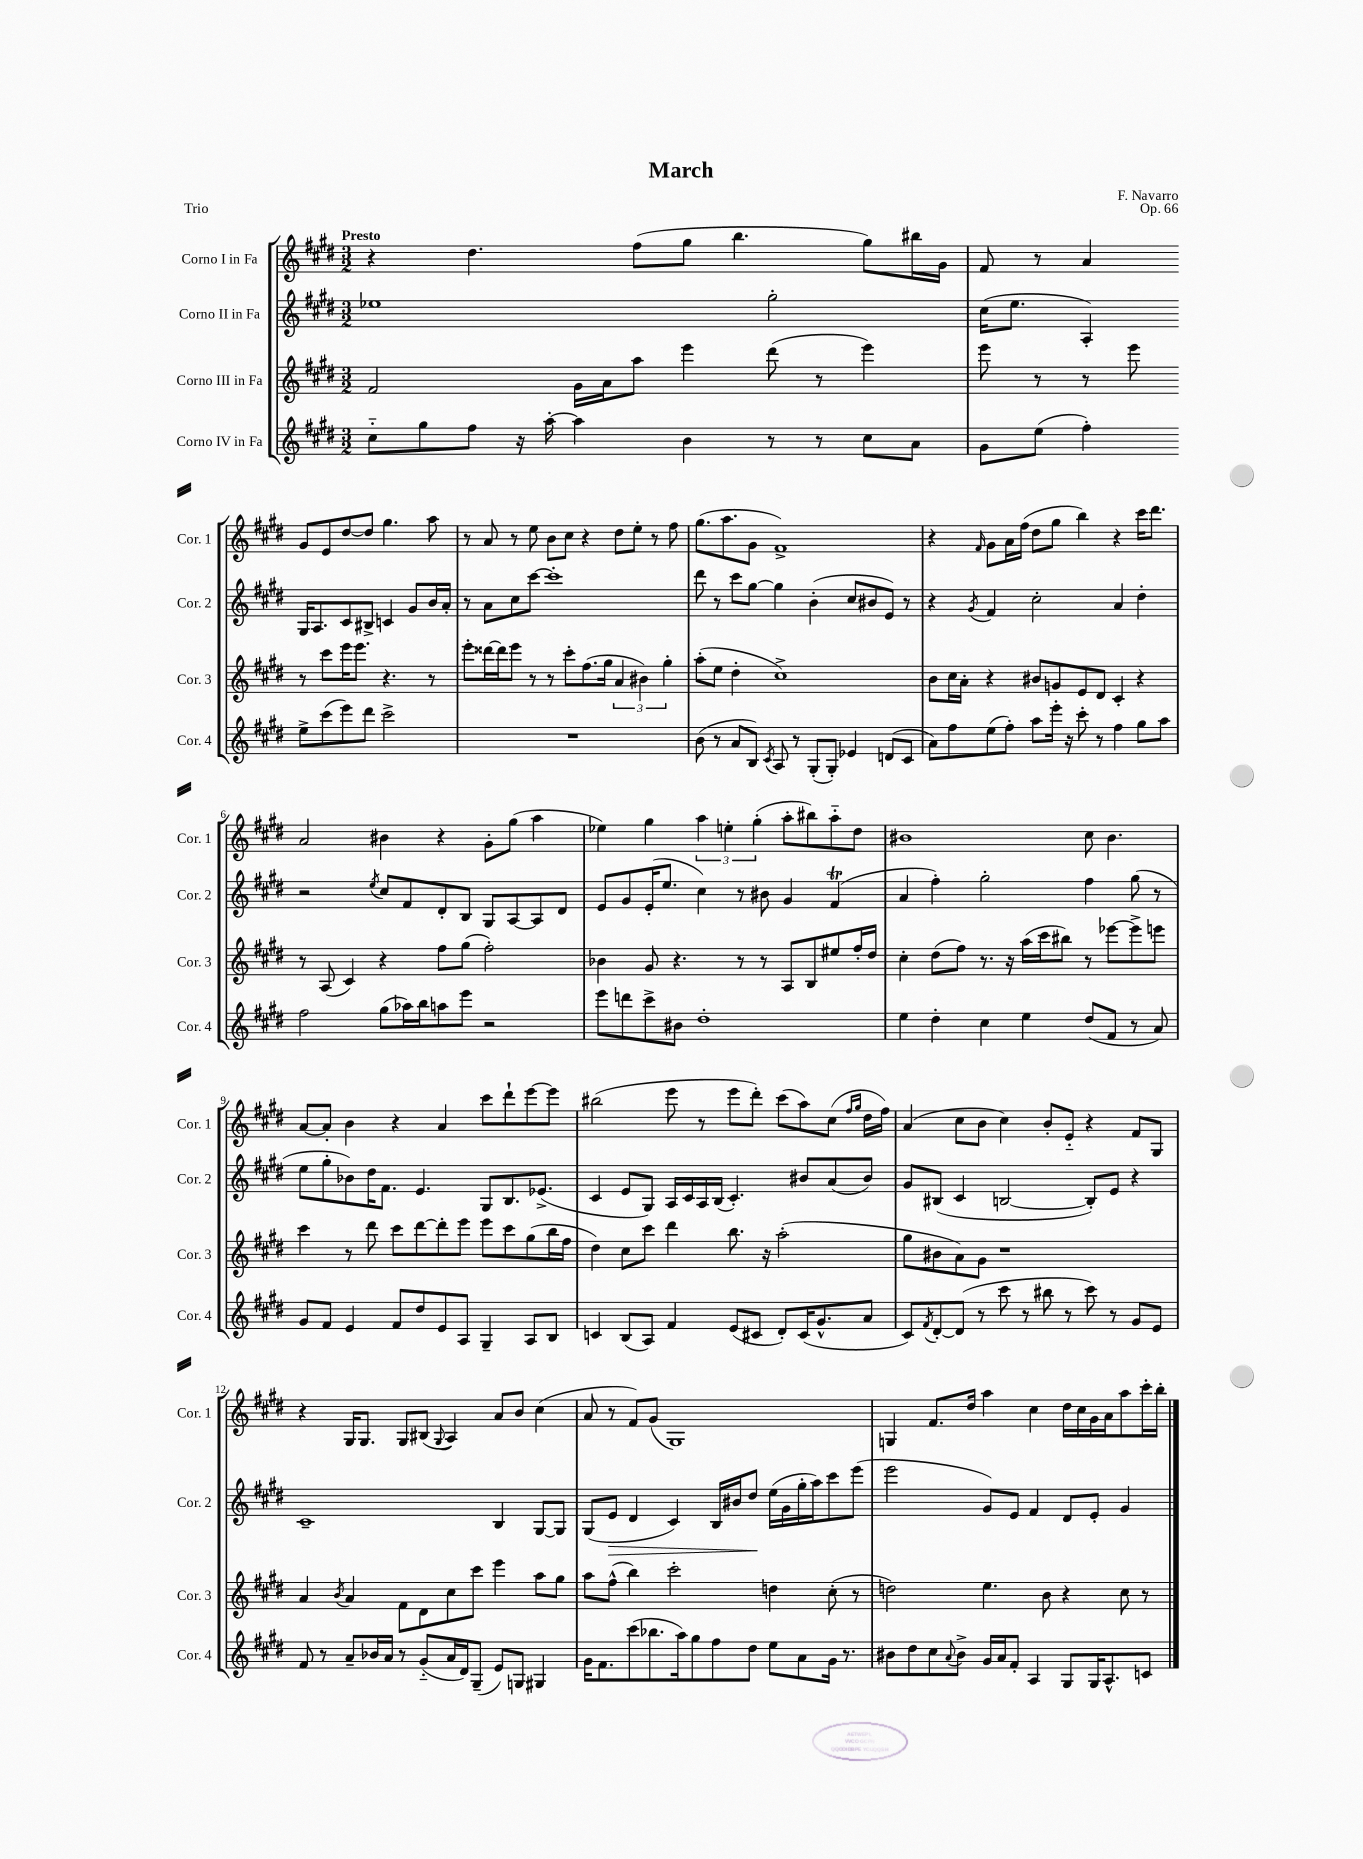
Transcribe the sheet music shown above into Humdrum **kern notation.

**kern	**kern	**kern	**kern
*staff4	*staff3	*staff2	*staff1
*clefG2	*clefG2	*clefG2	*clefG2
*k[f#c#g#d#]	*k[f#c#g#d#]	*k[f#c#g#d#]	*k[f#c#g#d#]
*M3/2	*M3/2	*M3/2	*M3/2
8cc#'~	2f#	1ee-	4r
8gg#	.	.	.
8ff#	.	.	4.dd#
16r	.	.	.
[16aa'	.	.	.
4aa]	16g#	.	.
.	16a	.	.
.	8aa	.	(8ff#
4b	4eee	.	8gg#
.	.	.	4.bb
8r	(8ddd#	2gg#'	.
8r	8r	.	.
8cc#	4eee)	.	8gg#)
8a	.	.	16bb#
.	.	.	16g#
=	=	=	=
8g#	8eee	(16cc#	8f#
.	.	8.ee	.
(8ee	8r	.	8r
4ff#')	8r	4A')	4a
.	8eee	.	.
8ee^	8r	16G#	8g#
.	.	8.A	.
(8ccc#	8ccc#	.	8e
8eee)	16eee	8c#	[8dd#
.	8.eee	.	.
8ddd#	.	8B#^	8dd#]
2ccc#^	4.r	4c	4.gg#
.	.	8g#	.
.	8r	16b	8aa
.	.	16a'	.
=	=	=	=
1.r	8eee'	8r	8r
.	[16ddd##	8a	8a
.	16ddd##]	.	.
.	8eee	8cc#	8r
.	8r	[8ccc#	8ee
.	8r	1ccc#']	8b
.	8ccc#'	.	8cc#
.	(8.ff#	.	4r
.	16gg#	.	.
.	6a	.	8dd#
.	.	.	8ee'
.	6b#)	.	.
.	.	.	8r
.	6gg#'	.	.
.	.	.	8ff#
=	=	=	=
(8b	(8aa'	8ddd#	(8.gg#
8r	8ee	8r	.
.	.	.	8.aa
8a	4dd#'	8ccc#	.
8B)	.	[8gg#	8g#
8qc#	.	.	.
8A	1cc#^)	4gg#]	1f#^)
8r	.	.	.
(8G#'	.	(4b'	.
8G#')	.	.	.
4e-	.	8cc#	.
.	.	8b#	.
(8d	.	8e)	.
8c#	.	8r	.
=	=	=	=
8a)	8b	4r	4r
8ff#	16cc#	.	.
.	16a'	.	.
.	.	8qg#	16qqf#
(8ee	4r	4f#	8g#
8ff#')	.	.	16a
.	.	.	(16ff#
8aa	8b#	2cc#'	8dd#
16eee'	8g	.	8gg#
16r	.	.	.
8ccc#'	8e	.	4bb)
8r	8d#	.	.
4ff#	4c#'	4a	4r
8gg#	4r	4dd#'	16ccc#
.	.	.	8.ddd#
8aa	.	.	.
=	=	=	=
2ff#	8r	2r	2a
.	(8A	.	.
.	4c#)	.	.
.	.	8qee	.
(8gg#	4r	8cc#	4b#
16aa-)	.	8f#	.
16bb	.	.	.
8aa	8ff#	8d#'	4r
8eee	(8gg#	8B	.
2r	2ff#')	8G#	8g#'
.	.	[8A	(8gg#
.	.	8A]	4aa
.	.	8d#	.
=	=	=	=
8eee	4b-	8e	4ee-)
8ddd	.	8g#	.
8ccc#^	8g#	(16e'	4gg#
.	.	8.ee	.
8b#	4.r	.	.
1dd#'	.	4cc#)	6aa
.	.	.	6ee'
.	8r	8r	.
.	.	.	(6gg#'
.	8r	8b#	.
.	8A	4g#	8aa'
.	8B	.	8bb#)
.	8ee#	(4f#	8aa'~
.	16ff#'	.	8dd#
.	16dd#	.	.
=	=	=	=
4ee	4cc#'	4a	1b#
4dd#'	(8dd#	4ff#')	.
.	8ff#)	.	.
4cc#	8.r	2gg#'	.
.	16r	.	.
4ee	(16aa	.	.
.	16ccc#	.	.
.	8bb#)	.	.
(8dd#	8r	4ff#	8cc#
8f#	[8eee-	.	4.b#
8r	8eee-^]	(8gg#	.
8a)	8eee	8r	.
=	=	=	=
8g#	4ccc#	8ee	[8a
8f#	.	8gg#'	8a']
4e	8r	8b-)	4b
.	8ddd#	16dd#	.
.	.	8.f#	.
8f#	8ccc#	.	4r
8dd#	[8ddd#	4.e	.
8e	8ddd#']	.	4a
8A	8eee	.	.
4G#~	8eee	8G#	8ccc#
.	8ccc#	8.B	8ddd#`
8A	(8gg#	.	[8eee
.	.	(8.e-^	.
8B	16bb	.	8eee]
.	16ff#	.	.
=	=	=	=
4c	4dd#)	4c#	(2bb#
(8B	8cc#	8e	.
8A)	8ccc#	8G#)	.
4f#	4ddd#	16A	8eee
.	.	16c#	.
.	.	16A	8r
.	.	(16B	.
(8e	8.bb	4.c#')	8eee
8c#	.	.	8ddd#')
.	16r	.	.
8d#')	(2aa'	.	(8ccc#
(16c#	.	8b#	8aa)
8.g#^^	.	.	.
.	.	(8a	(8cc#
.	.	.	16qqff#
.	.	.	16qqgg#
8a	.	8b#)	16dd#
.	.	.	16ff#)
=	=	=	=
8c#)	8gg#	8g#	(4a
8qf#	.	.	.
[8d#'	8b#	(8B#	.
(8d#]	8a)	4c#	8cc#
8r	8g#	.	8b
8ccc#	1r	[2B	4cc#)
8r	.	.	.
8bb#	.	.	8b'
8r	.	.	8e'~
8ccc#)	.	8B'])	4r
8r	.	8e	.
8g#	.	4r	8f#
8e	.	.	8G#
=	=	=	=
8f#	4a	1c#~	4r
8r	.	.	.
.	8qb	.	.
8a~	4a	.	16G#
.	.	.	8.G#
16b-	.	.	.
16a	.	.	.
8r	8f#	.	8G#
(8g#'~	8d#	.	(8B#
.	.	.	8qqG#
16a	8cc#	.	4A)
16d#)	.	.	.
(8G#~	8ccc#	.	.
8e)	4eee	4B	8a
8G	.	.	8b
4G#	8aa	[8G#	(4cc#
.	8gg#	8G#]	.
=	=	=	=
16g#	8aa	(8G#	8a
8.f#	.	.	.
.	(8ff#^^	8e	8r
(8ccc#	4bb)	4d#	8f#)
8.bb-	.	.	(8g#
.	2ccc#'	4c#)	1G#)
16aa)	.	.	.
8gg#	.	.	.
8ff#	.	16B	.
.	.	16b#	.
8dd#	.	8dd#	.
8ee	4dd	(16ee	.
.	.	16g#	.
8a	.	16gg#'	.
.	.	16aa)	.
16g#	(8cc#'	8ccc#	.
8.r	.	.	.
.	8r	(8eee	.
=	=	=	=
8b#	2dd)	2eee	4G
8dd#	.	.	.
8cc#	.	.	8.f#
8qqa	.	.	.
8b#^	.	.	.
.	.	.	16dd#
16g#	4.ee	8g#)	4aa
16a	.	.	.
8f#'	.	8e	.
4A	.	4f#	4cc#
.	8b	.	.
8G#	4r	8d#	16dd#
.	.	.	16cc#
16G#	.	8e'	16g#
8.A^^	.	.	16a
.	8cc#	4g#	8aa
8c	8r	.	16ccc#'
.	.	.	16bb'
==	==	==	==
*-	*-	*-	*-
